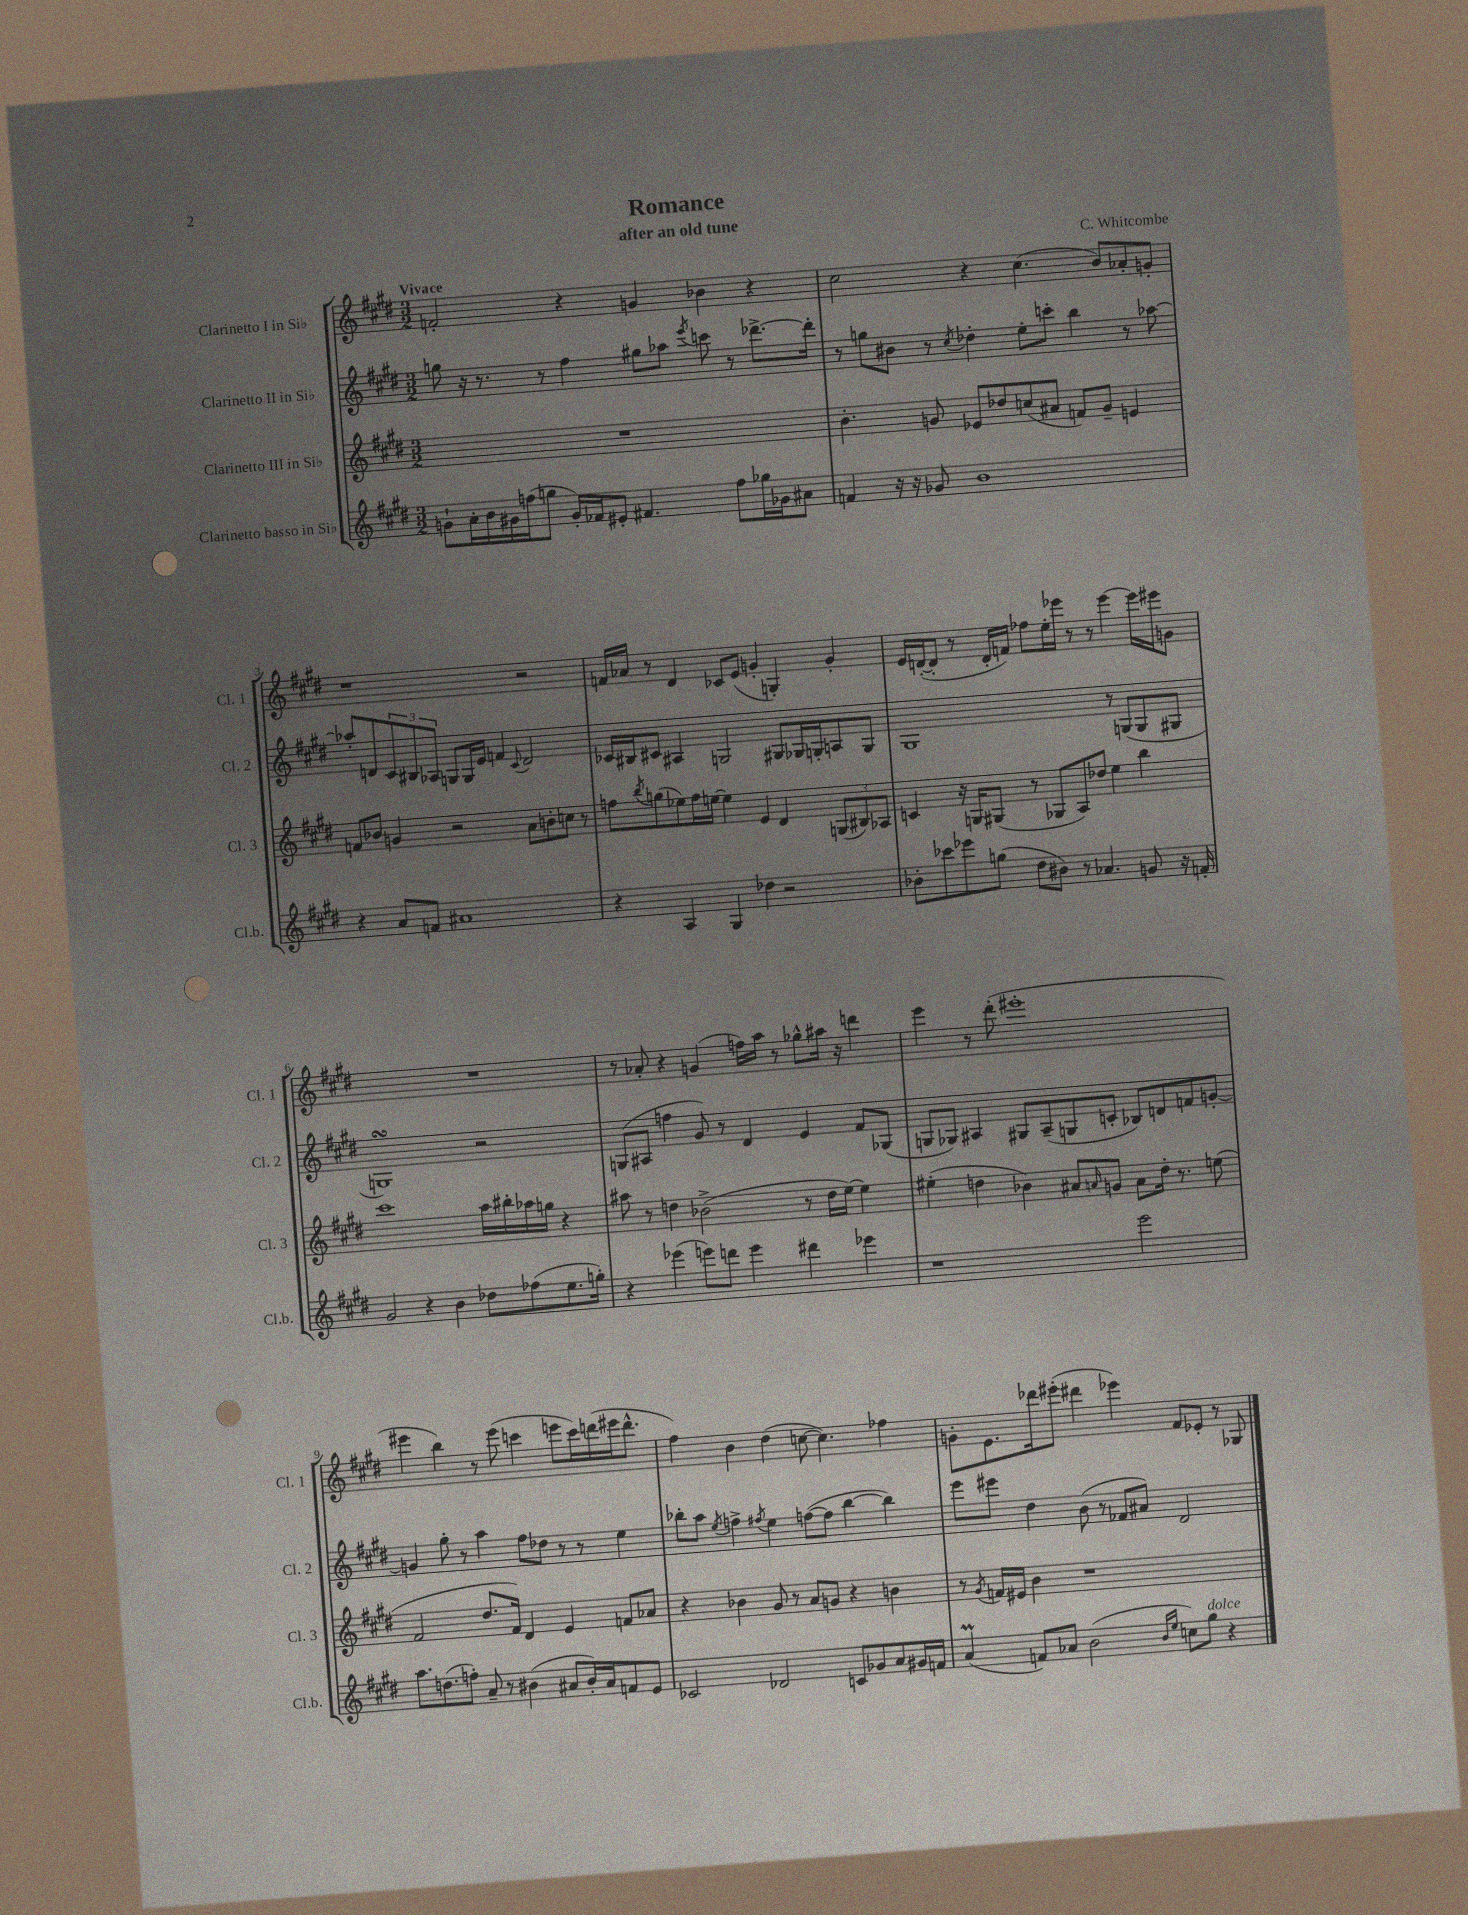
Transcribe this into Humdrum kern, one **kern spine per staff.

**kern	**kern	**kern	**kern
*part4	*part3	*part2	*part1
*staff4	*staff3	*staff2	*staff1
*I"Clarinetto basso in Si♭	*I"Clarinetto III in Si♭	*I"Clarinetto II in Si♭	*I"Clarinetto I in Si♭
*I'Cl.b.	*I'Cl. 3	*I'Cl. 2	*I'Cl. 1
*clefG2	*clefG2	*clefG2	*clefG2
*k[f#c#g#d#]	*k[f#c#g#d#]	*k[f#c#g#d#]	*k[f#c#g#d#]
*M3/2	*M3/2	*M3/2	*M3/2
=1	=1	=1	=1
!	!	!	!LO:TX:a:B:t=Vivace
8gn`\L	1.r	8ggn\	2fn'/
16a'\L	.	16r	.
16b\	.	8.r	.
16g#X\	.	.	.
(16ffn\J	.	.	.
8ggn\J	.	8r	.
16g#'/LL)	.	4ff#\	4r
16f-X/J	.	.	.
8e#X'/J	.	.	.
4.f#X/	.	8gg#X\L	4gn/
.	.	8aa-X\J	.
.	.	8qeee/	.
.	.	8cccn\	4b-X\
8ff\L	.	8r	.
16gg-X\L	.	[8.ddd-X^\L	4r
16g-X\J	.	.	.
8a#X\J	.	.	.
.	.	16ddd-'\Jk]	.
=2	=2	=2	=2
4fn/	4.b'\	8r	2cc#\
.	.	8ggn\L	.
16r	.	8b#X\J	.
16r	.	.	.
8g-X/	8gn/	8r	.
.	.	8qcc#/	.
1b	8e-X/L	4dd-X'\	4r
.	8dd-X/	.	.
.	(8ccn/	8ee'\L	(4.cc#\
.	8a#X/J	8cccn'\J	.
.	8fn/L)	4bb\	.
.	8g~/J	.	8b/L)
.	4en/	8r	8a-X'/
.	.	[8aa-X\	8gn'/J
!!LO:LB:g=z
=3	=3	=3	=3
4r	8fn/L	8aa-X'/L]	1r
.	8b-X/J	8dn/	.
8a/L	4gn/	12c#/	.
.	.	12B#X/	.
8fn/J	.	.	.
.	.	12A-X/J	.
1a#X	2r	8Gn/L	.
.	.	16G/L	.
.	.	16e/JJ	.
.	.	4fn/	.
.	.	8qqc#/	.
.	8a\L	2d/	2r
.	8bn'\	.	.
.	8ccn\J	.	.
.	8r	.	.
=4	=4	=4	=4
4r	8ffn\L	16c-X/LL	16fn/LL
.	.	16B#X/J	16a-X/JJ
.	8qbb/	.	.
.	(8ggn\	8c#X/J	8r
4A/	8ee-X\)	4A#X/	4d#/
.	16ff\L	.	.
.	[16een\JJ	.	.
4G#/	4ee\]	2Gn/	8c-X/L
.	.	.	(8e/J
4dd-X\	4e/	.	4gn'/
2r	4d#/	8G#X/L	4Gn'/)
.	.	16G-X/L	.
.	.	16Gn'/J	.
.	(12Gn/L	8An/	4g'/
.	12B#X/)	.	.
.	.	8G/J	.
.	12A-X/J	.	.
=5	=5	=5	=5
8b-X'\L	4cn/	1G#	16e/LL
.	.	.	([16dn'/J
8ccc-X\	.	.	8d'/J]
8eee-X\	16r	.	8r
.	16Gn/KL	.	.
(8ggn\J	(8G#X/J	.	16d'/LL
.	.	.	16fn/JJ)
8dd#\L	8r	.	8ff-X\L
8b#X\J)	8G-X/L	.	16ee'\L
.	.	.	16eee-X\JJ
8r	8A/)	.	8r
4.a-X/	8dd-X/J	.	8r
.	4ee\	8r	[4eee-\
.	.	(8Gn/L	.
8gn/	4bb\	8G/	16eee-\LL]
.	.	.	16eee#X\J
16r	.	8G#X/J	8gn\J
16fn'/	.	.	.
!!LO:LB:g=z
=6	=6	=6	=6
2g#/	1ccc#	1GnsSSs)	1.r
4r	.	.	.
4b\	.	.	.
8dd-X\L	16aa\LL	2r	.
.	16bb#X'\	.	.
(8ff-X\	16aa-X\	.	.
.	16ggn\JJ	.	.
8.ee\	4r	.	.
16ggn'\Jk)	.	.	.
=7	=7	=7	=7
4r	8aa#X\	(8Gn/L	8r
.	8r	8A#X/J	8a-X'/
(4eee-X\	4ddn\	4ffn\	4r
8eeen\L)	(2b-X^\	8g#/)	(4gn/
8dddn\J	.	8r	.
4eee\	.	4d#/	16ffn\LL)
.	.	.	16aa\JJ
.	.	.	8r
4ddd#X\	8r	4e/	8gg-X^^\L
.	16dd\LL	.	16aa#X\Jk
.	[16ee\JJ)	.	16r
4eee-X\	4ee\]	8f#/L	4dddn\
.	.	(8G-X/J	.
=8	=8	=8	=8
1r	(4ee#X'\	8Gn/L	4eee\
.	.	8G-X/J)	.
.	4ddn\	4A#X/	8r
.	.	.	(8ddd#'\
.	4b-X\)	8G#X/L	1eee#X'
.	.	(8A#~/	.
.	8a#X/L	8Gn/	.
.	16qqan/	.	.
.	8gn/J	8cn'/J	.
2eee\	8a\L	8B-X/L)	.
.	16dd'\Jk	8dn/	.
.	8.r	.	.
.	.	8fn/	.
.	(8een\	[8gn'/J	.
!!LO:LB:g=z
=9	=9	=9	=9
8.aa\L	2f#/	4gn/]	4eee#X\
(8.ddn\	.	.	.
.	.	8gg#'\	4bb\)
8ffn'\J)	.	8r	.
8a~/	8.dd#/L	4aa\	8r
8r	.	.	(8eee#\
.	16f#/Jk)	.	.
(4b#X\	4d#/	8ff#\L	4cccn\
.	.	8dd-X\J	.
8a#X/L	4e/	8r	8eeen\L
16b#'/L)	.	8r	16ccc\L)
16a#/J	.	.	(16dddn\
8fn/	8fn/L	4ee\	16eee#X\J
.	.	.	8.ddd^^\J
8e/J	8a-X/J	.	.
=10	=10	=10	=10
2c-X/	4r	8bb-X'\L	4ff#\)
.	.	8aa\J	.
.	.	8qee/	.
.	4b-X\	4ffn^\	4b\
.	.	8qff#X/	.
2d-X/	8g#/	4ee\	(4dd#\
.	8r	.	.
.	8a/L	([8ffn\L	[8ccn\
.	8gn/J	8ff\J]	4.cc\])
8cn/L	4r	[4bb-\	.
8g-X/	.	.	.
8a/	4bn\	4bb-\])	4ff-X\
16g#X/L	.	.	.
16fn/JJ	.	.	.
=11	=11	=11	=11
(4aM/	8r	8eee\L	8gn'\L
.	8qg#/	.	.
.	16fn/LL	8eee#X\J	8.e\
.	16e#X/JJ	.	.
8fn/L)	4b\	4dd#\	.
.	.	.	16ddd-X\k
8a-X/J	.	.	(8eee#X'\J
(2b\	1r	(8b\	4ddd#X\
.	.	8r	.
.	.	8f-X/L	4eee-X\)
.	.	8a#X/J)	.
16qqb/LL	.	.	.
16qqee/JJ	.	.	.
8ccn\L)	.	2d#/	8f#/L
!LO:TX:a:i:t=dolce	!	!	!
8gg#\J	.	.	8e-X'/J
4r	.	.	8r
.	.	.	8G-X/
==	==	==	==
*-	*-	*-	*-
